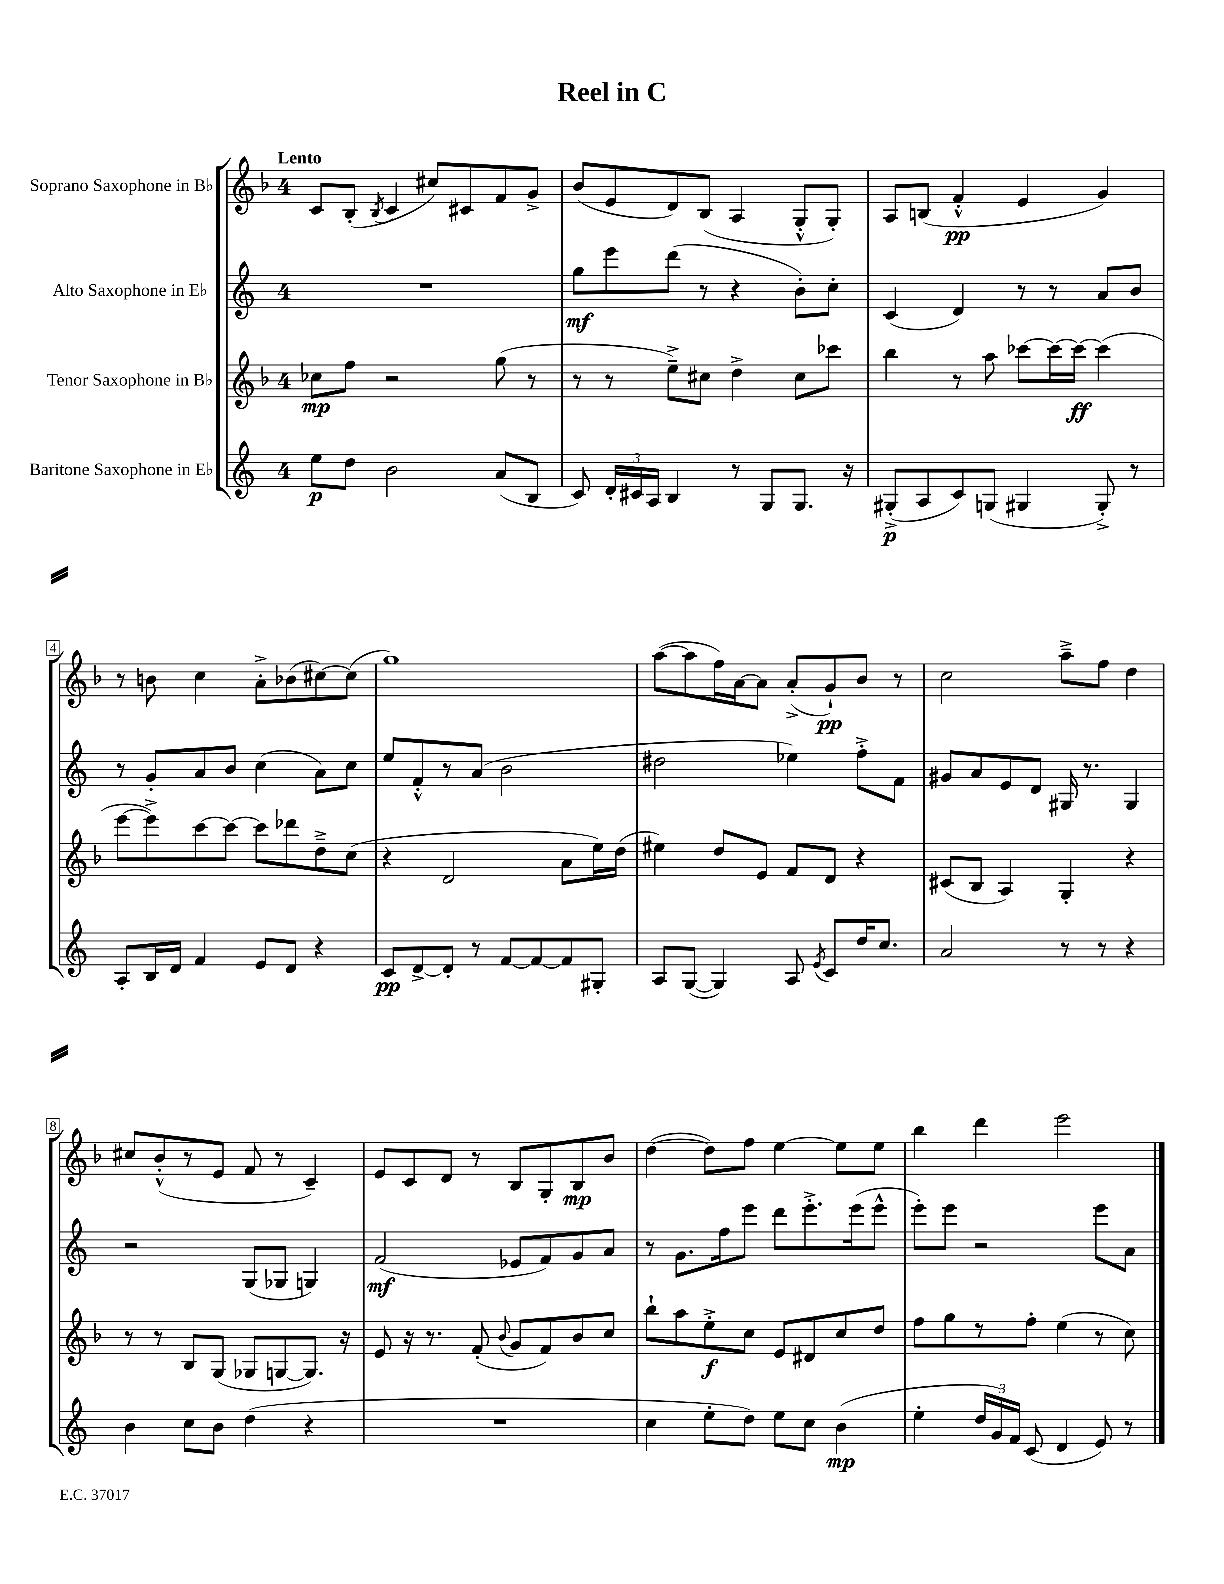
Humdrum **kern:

**kern	**dynam	**kern	**dynam	**kern	**dynam	**kern	**dynam
*part4	*part4	*part3	*part3	*part2	*part2	*part1	*part1
*staff4	*staff4	*staff3	*staff3	*staff2	*staff2	*staff1	*staff1
*I"Baritone Saxophone in E♭	*	*I"Tenor Saxophone in B♭	*	*I"Alto Saxophone in E♭	*	*I"Soprano Saxophone in B♭	*
*clefG2	*	*clefG2	*	*clefG2	*	*clefG2	*
*k[]	*	*k[b-]	*	*k[]	*	*k[b-]	*
*M4/4	*	*M4/4	*	*M4/4	*	*M4/4	*
=1	=1	=1	=1	=1	=1	=1	=1
!	!	!	!	!	!	!LO:TX:a:B:t=Lento	!
8ee\L	p	8cc-X\L	mp	1r	.	8c/L	.
8dd\J	.	8ff\J	.	.	.	(8B-'/J	.
.	.	.	.	.	.	8qB-/	.
2b\	.	2r	.	.	.	4c/	.
.	.	.	.	.	.	8cc#X/L)	.
.	.	.	.	.	.	8c#X/	.
(8a/L	.	(8gg\	.	.	.	8f/	.
8B/J	.	8r	.	.	.	8g^/J	.
=2	=2	=2	=2	=2	=2	=2	=2
8c/)	.	8r	.	8gg\L	mf	(8b-/L	.
24d'/LL	.	8r	.	8eee\	.	8e/	.
24c#X/	.	.	.	.	.	.	.
24A/JJ	.	.	.	.	.	.	.
4B/	.	8ee~^\L)	.	(8ddd\J	.	8d/)	.
.	.	8cc#X\J	.	8r	.	(8B-/J	.
8r	.	4dd^\	.	4r	.	4A/	.
8G/L	.	.	.	.	.	.	.
8.G/J	.	8cc#\L	.	8b'\L)	.	8G'^^/L	.
.	.	8ccc-X\J	.	8cc'\J	.	8G'/J)	.
16r	.	.	.	.	.	.	.
=3	=3	=3	=3	=3	=3	=3	=3
(8G#X'^/L	p	4bb-\	.	(4c/	.	8A/L	.
8A/	.	.	.	.	.	(8Bn/J	.
8c/)	.	8r	.	4d/)	.	4f'^^/	pp
(8Gn/J	.	8aa\	.	.	.	.	.
4G#X/	.	[8ccc-X\L	.	8r	.	4e/	.
.	.	16ccc-\L_	.	8r	.	.	.
.	.	16ccc-\JJ_	ff	.	.	.	.
8G#'^/)	.	(4ccc-\]	.	8a/L	.	4g/)	.
8r	.	.	.	8b/J	.	.	.
!!LO:LB:g=z
=4	=4	=4	=4	=4	=4	=4	=4
8A'/L	.	[8eee\L	.	8r	.	8r	.
16B/L	.	8eee^\])	.	8g'/L	.	8bn\	.
16d/JJ	.	.	.	.	.	.	.
4f/	.	[8ccc\	.	8a/	.	4cc\	.
.	.	8ccc\J_	.	8b/J	.	.	.
8e/L	.	8ccc\L]	.	(4cc\	.	8a'^\L	.
8d/J	.	8ddd-X\	.	.	.	(8b-X\	.
4r	.	8dd~^\	.	8a\L)	.	[8cc#X\)	.
.	.	(8cc\J	.	8cc\J	.	(8cc#\J]	.
=5	=5	=5	=5	=5	=5	=5	=5
8c/L	pp	4r	.	8ee/L	.	1gg)	.
[8d^/	.	.	.	8f'^^/	.	.	.
8d'/J]	.	2d/	.	8r	.	.	.
8r	.	.	.	(8a/J	.	.	.
[8f/L	.	.	.	2b\	.	.	.
8f/_	.	.	.	.	.	.	.
8f/]	.	8a\L	.	.	.	.	.
8G#X'/J	.	16ee\L)	.	.	.	.	.
.	.	(16dd\JJ	.	.	.	.	.
=6	=6	=6	=6	=6	=6	=6	=6
8A/L	.	4ee#X\)	.	2dd#X\	.	([8aa\L	.
([8G/J	.	.	.	.	.	8aa\]	.
4G/])	.	8dd/L	.	.	.	16ff\L)	.
.	.	.	.	.	.	[16a\J	.
.	.	8e/J	.	.	.	8a\J]	.
8A/	.	8f/L	.	4ee-X\)	.	(8a'^/L	.
8qe/	.	.	.	.	.	.	.
8c/L	.	8d/J	.	.	.	8g`/)	pp
16dd/K	.	4r	.	8ff'^\L	.	8b-/J	.
8.cc/J	.	.	.	.	.	.	.
.	.	.	.	8f\J	.	8r	.
=7	=7	=7	=7	=7	=7	=7	=7
2a/	.	(8c#X/L	.	8g#X/L	.	2cc\	.
.	.	8B-/J	.	8a/	.	.	.
.	.	4A/)	.	8e/	.	.	.
.	.	.	.	8d/J	.	.	.
8r	.	4G'/	.	16G#X/	.	8aa~^\L	.
.	.	.	.	8.r	.	.	.
8r	.	.	.	.	.	8ff\J	.
4r	.	4r	.	4G#/	.	4dd\	.
!!LO:LB:g=z
=8	=8	=8	=8	=8	=8	=8	=8
4b\	.	8r	.	2r	.	8cc#X/L	.
.	.	8r	.	.	.	(8b-'^^/	.
8cc\L	.	8B-/L	.	.	.	8r	.
8b\J	.	(8G/J	.	.	.	8e/J	.
(4dd\	.	8G-X/L	.	(8G/L	.	8f/	.
.	.	[8Gn/	.	8G-X/J	.	8r	.
4r	.	8.G/J])	.	4Gn/)	.	4c~/)	.
.	.	16r	.	.	.	.	.
=9	=9	=9	=9	=9	=9	=9	=9
1r	.	8e/	.	(2f/	mf	8e/L	.
.	.	16r	.	.	.	8c/	.
.	.	8.r	.	.	.	.	.
.	.	.	.	.	.	8d/J	.
.	.	(8f'/	.	.	.	8r	.
.	.	8qqb-/	.	.	.	.	.
.	.	8g/L	.	8e-X/L	.	8B-/L	.
.	.	8f/)	.	8f/)	.	8G'/	.
.	.	8b-/	.	8g/	.	8B-/	mp
.	.	8cc/J	.	8a/J	.	8b-/J	.
=10	=10	=10	=10	=10	=10	=10	=10
4cc\	.	8bb-`\L	.	8r	.	([4dd\	.
.	.	8aa\	.	8.g\L	.	.	.
8ee'\L	.	8ee'^\	f	.	.	8dd\L])	.
.	.	.	.	16ff\k	.	.	.
8dd\J)	.	8cc\J	.	8eee\J	.	8ff\J	.
8ee\L	.	8e/L	.	8ddd\L	.	[4ee\	.
8cc\J	.	8d#X/	.	8.eee'^\	.	.	.
(4b\	mp	8cc/	.	.	.	8ee\L]	.
.	.	.	.	(16eee\k	.	.	.
.	.	8dd/J	.	8eee^^\J	.	8ee\J	.
=11	=11	=11	=11	=11	=11	=11	=11
4ee'\	.	8ff\L	.	8eee'\L)	.	4bb-\	.
.	.	8gg\	.	8eee\J	.	.	.
24dd/LL	.	8r	.	2r	.	4ddd\	.
24g/)	.	.	.	.	.	.	.
24f/JJ	.	.	.	.	.	.	.
(8c/	.	8ff'\J	.	.	.	.	.
4d/	.	(4ee\	.	.	.	2eee\	.
8e/)	.	8r	.	8eee\L	.	.	.
8r	.	8cc\)	.	8a\J	.	.	.
==	==	==	==	==	==	==	==
*-	*-	*-	*-	*-	*-	*-	*-
